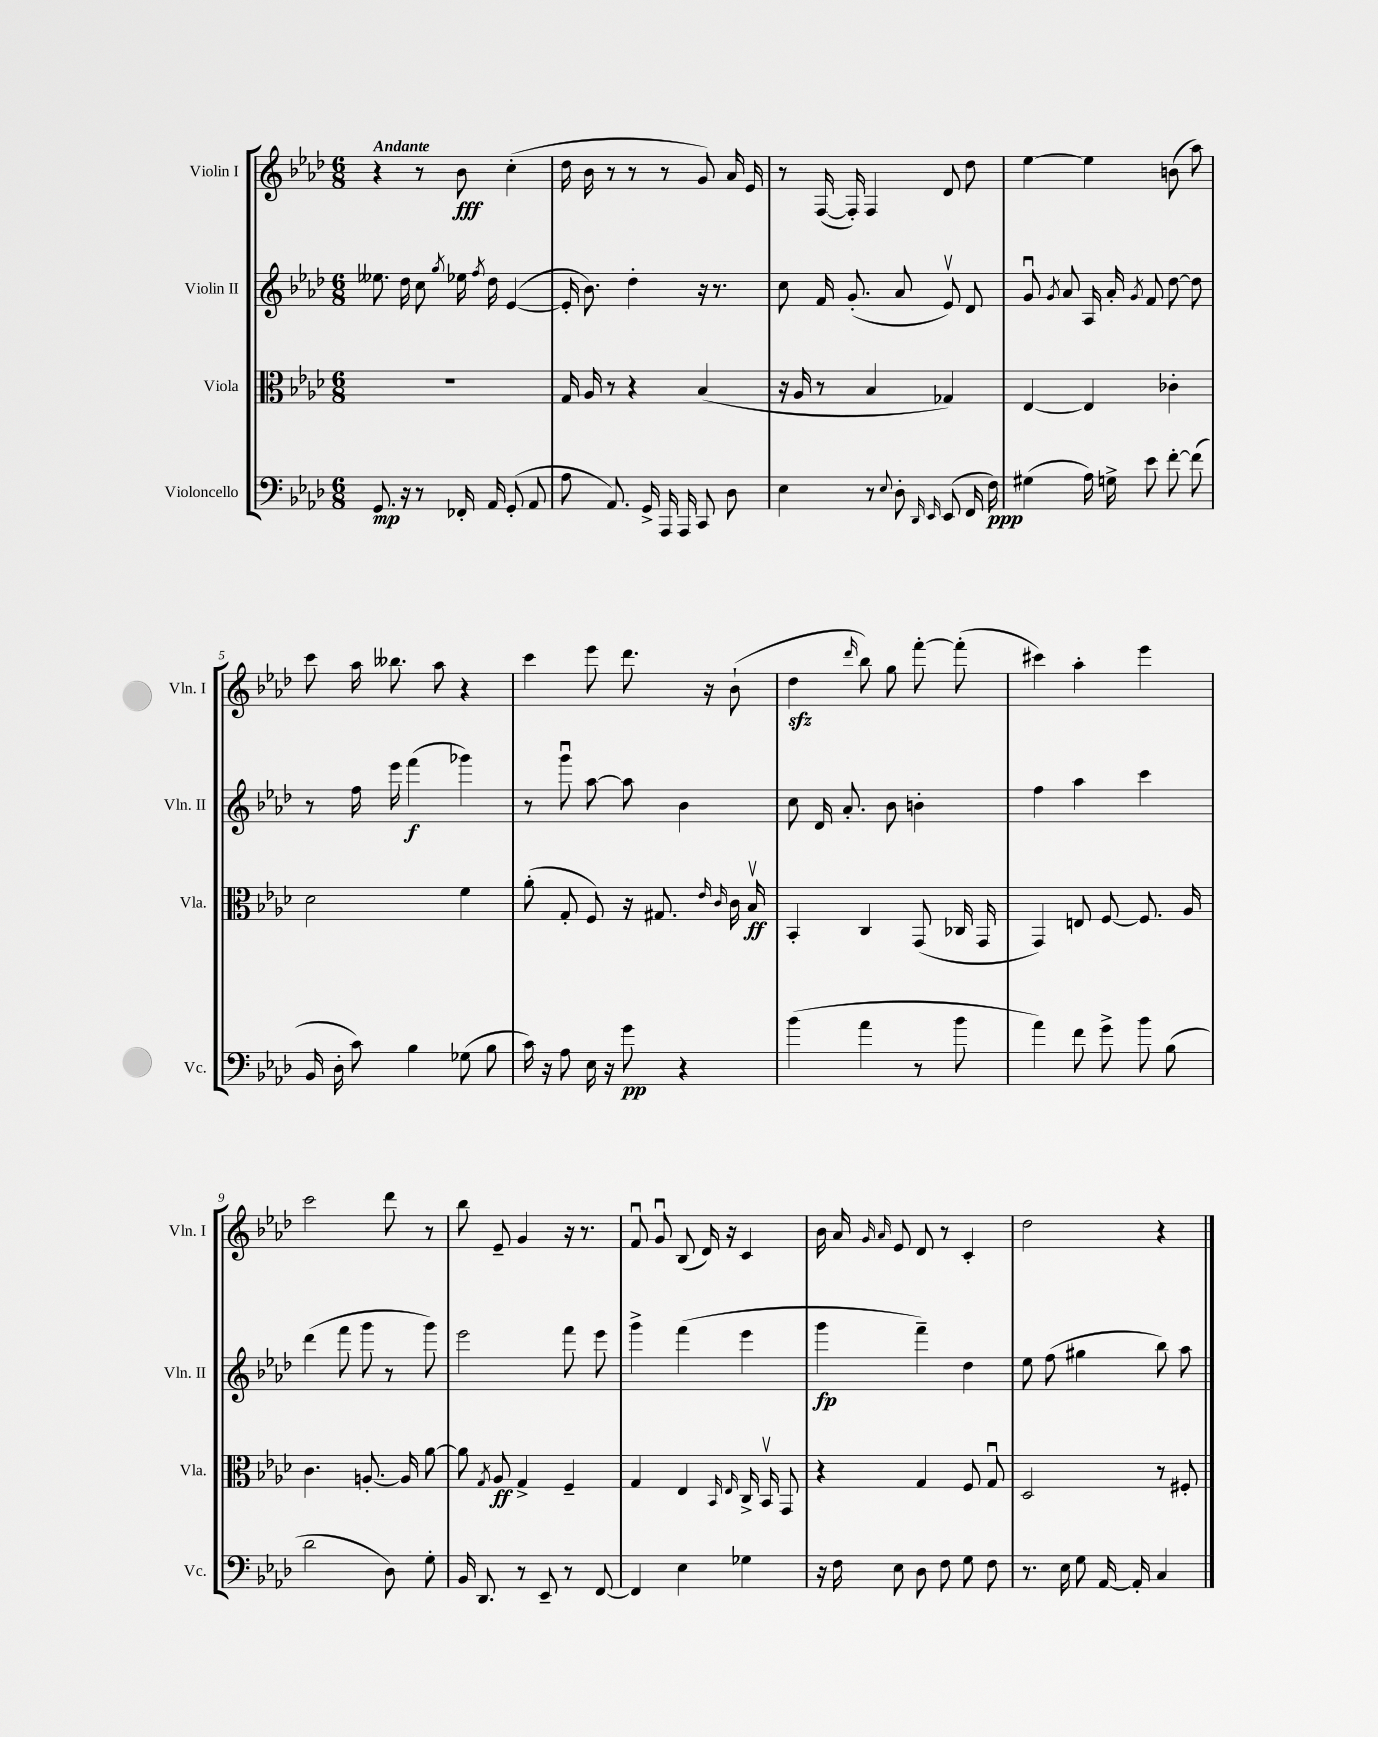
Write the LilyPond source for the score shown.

<<
\new StaffGroup <<
\new Staff = "s0" \with { instrumentName = "Violin I" shortInstrumentName = "Vln. I" } {
    \clef treble \key aes \major \numericTimeSignature \time 6/8 \tempo "Andante"
    \autoBeamOff r4 r8 bes'8\fff c''4-.( |
    des''16 bes'16 r8 r8 r8 g'8) aes'16 ees'16 |
    r8 f16~( f16-.) f4 des'8 des''8 |
    ees''4~ ees''4 b'8( aes''8) |
    c'''8 aes''16 beses''8. aes''8 r4 |
    c'''4 ees'''8 des'''8. r16 bes'8-!( |
    des''4\sfz \grace { des'''16 } bes''8) g''8 f'''8~-. f'''8-.( |
    cis'''4) aes''4-. ees'''4 |
    c'''2 des'''8 r8 |
    bes''8 ees'8-- g'4 r16 r8. |
    f'8\downbow g'8\downbow bes8( des'16) r16 c'4 |
    bes'16 aes'16 \grace { g'16 aes'16 } ees'8 des'8 r8 c'4-. |
    des''2 r4 \bar "|." |
}
\new Staff = "s1" \with { instrumentName = "Violin II" shortInstrumentName = "Vln. II" } {
    \clef treble \key aes \major \numericTimeSignature \time 6/8
    \autoBeamOff eeses''8. des''16 c''8 \acciaccatura { g''8 } ees''16 \acciaccatura { f''8 } des''16 ees'4~( |
    ees'16-. bes'8.) des''4-. r16 r8. |
    c''8 f'16 g'8.-.( aes'8 ees'8\upbow) des'8 |
    g'8\downbow \acciaccatura { g'8 } aes'8 aes16 aes'16-. \acciaccatura { g'8 } f'8 des''8~ des''8 |
    r8 f''16 ees'''16 f'''4\f( ges'''4) |
    r8 g'''8\downbow aes''8~ aes''8 bes'4 |
    c''8 des'16 aes'8.-. bes'8 b'4-. |
    f''4 aes''4 c'''4 |
    des'''4( f'''8 g'''8 r8 g'''8) |
    ees'''2 f'''8 ees'''8 |
    g'''4-> f'''4( ees'''4 |
    g'''4\fp f'''4--) des''4 |
    ees''8 f''8( gis''4 bes''8) aes''8 \bar "|." |
}
\new Staff = "s2" \with { instrumentName = "Viola" shortInstrumentName = "Vla." } {
    \clef alto \key aes \major \numericTimeSignature \time 6/8
    \autoBeamOff R2. |
    g16 aes16 r8 r4 bes4( |
    r16 aes16 r8 bes4 ges4) |
    ees4~ ees4 ces'4-. |
    des'2 f'4 |
    aes'8-.( g8-. f8) r16 gis8. \grace { ees'16 c'16 } c'16 bes16\upbow\ff |
    bes,4-. c4 g,8( ces16 g,16 |
    g,4) e8 f8~ f8. aes16 |
    c'4. a8.~-. a16 aes'8~ |
    aes'8 \acciaccatura { g8 } aes8\ff g4-> f4-- |
    g4 ees4 \grace { bes,16 ees16 } c16-> bes,16\upbow g,8 |
    r4 g4 f8 g8\downbow |
    des2 r8 fis8-. \bar "|." |
}
\new Staff = "s3" \with { instrumentName = "Violoncello" shortInstrumentName = "Vc." } {
    \clef bass \key aes \major \numericTimeSignature \time 6/8
    \autoBeamOff g,8.\mp r16 r8 fes,16-. aes,16 g,8-.( aes,8 |
    aes8 aes,8.) g,16-> aes,,16 aes,,16 c,8 des8 |
    ees4 r8 \appoggiatura { ees8 } des8-. \grace { des,16 ees,16 } ees,8( f,16 f16\ppp) |
    gis4( aes16) g16-> ees'8 f'8~-. f'8( |
    bes,16 des16-. c'8) bes4 ges8( bes8 |
    c'16) r16 aes8 ees16 r16 g'8\pp r4 |
    bes'4( aes'4 r8 bes'8 |
    aes'4) f'8 g'8-> bes'8 bes8( |
    des'2 des8) g8-. |
    bes,16 des,8. r8 ees,8-- r8 f,8~ |
    f,4 ees4 ges4 |
    r16 f16 ees8 des8 f8 g8 f8 |
    r8. ees16 g8 aes,16~ aes,16-. c4 \bar "|." |
}
>>
>>
